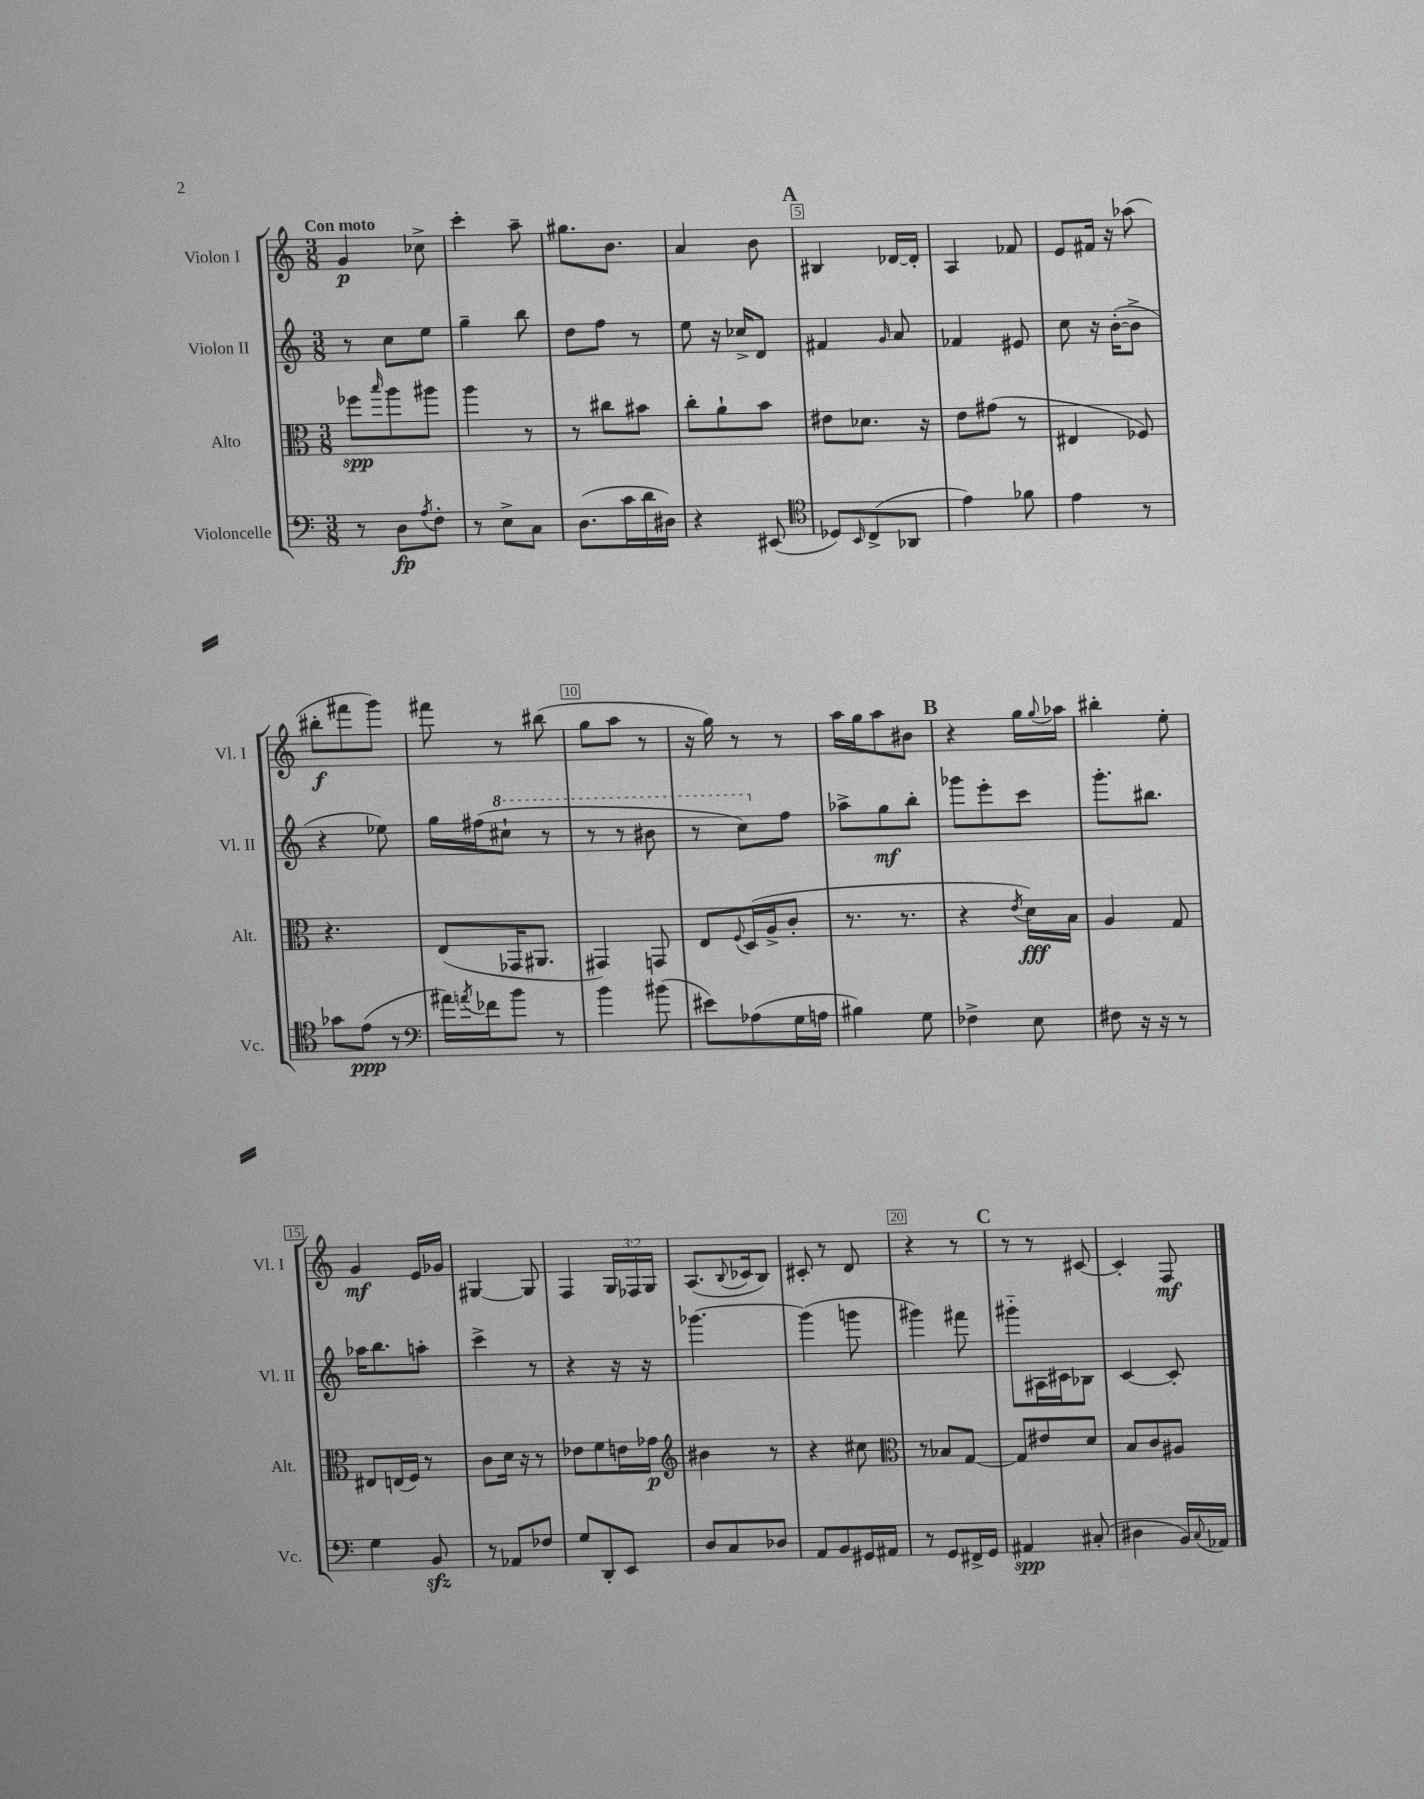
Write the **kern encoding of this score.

**kern	**dynam	**kern	**dynam	**kern	**dynam	**kern	**dynam
*part4	*part4	*part3	*part3	*part2	*part2	*part1	*part1
*staff4	*staff4	*staff3	*staff3	*staff2	*staff2	*staff1	*staff1
*I"Violoncelle	*	*I"Alto	*	*I"Violon II	*	*I"Violon I	*
*I'Vc.	*	*I'Alt.	*	*I'Vl. II	*	*I'Vl. I	*
*clefF4	*	*clefC3	*	*clefG2	*	*clefG2	*
*k[]	*	*k[]	*	*k[]	*	*k[]	*
*M3/8	*	*M3/8	*	*M3/8	*	*M3/8	*
=1	=1	=1	=1	=1	=1	=1	=1
!	!	!	!	!	!	!LO:TX:a:B:t=Con moto	!
8r	.	8ff-X\L	spp	8r	.	4g/	p
.	.	16qqbb/	.	.	.	.	.
8D\L	fp	8aa\	.	8cc\L	.	.	.
8qA/	.	.	.	.	.	.	.
8F'\J	.	8aa#X\J	.	8ee\J	.	8cc-X^\	.
=2	=2	=2	=2	=2	=2	=2	=2
8r	.	4aa\	.	4gg~\	.	4ccc'\	.
8E^\L	.	.	.	.	.	.	.
8C\J	.	8r	.	8bb\	.	8aa~\	.
=3	=3	=3	=3	=3	=3	=3	=3
(8.D\L	.	8r	.	8dd\L	.	8.gg#X\L	.
.	.	8cc#X\L	.	8ff\J	.	.	.
16c\L	.	.	.	.	.	8.b\J	.
16d\	.	8b#X\J	.	8r	.	.	.
16D#X\JJ)	.	.	.	.	.	.	.
=4	=4	=4	=4	=4	=4	=4	=4
4r	.	8cc'\L	.	8ee\	.	4a/	.
.	.	8a`\	.	16r	.	.	.
.	.	.	.	16cc-X^/KL	.	.	.
(8EE#X/	.	8b\J	.	8d/J	.	8b\	.
!!LO:REH:place=s1:t=A
=5	=5	=5	=5	=5	=5	=5	=5
*clefC4	*	*	*	*	*	*	*
8D-X/L)	.	8e#X\L	.	4f#X/	.	4B#X/	.
16qqBB/	.	.	.	.	.	.	.
(8C^/	.	8.d-X\J	.	.	.	.	.
.	.	.	.	16qqg/	.	.	.
8AA-X/J	.	.	.	8a/	.	[16d-X/LL	.
.	.	16r	.	.	.	16d-'/JJ]	.
=6	=6	=6	=6	=6	=6	=6	=6
4e\)	.	8e\L	.	4f-X/	.	4A/	.
.	.	(8g#X\J	.	.	.	.	.
8f-X\	.	8r	.	8e#X/	.	8f-X/	.
=7	=7	=7	=7	=7	=7	=7	=7
4e\	.	4E#X/	.	8cc\	.	8e/L	.
.	.	.	.	16r	.	16f#X/Jk	.
.	.	.	.	([16b'\KL	.	16r	.
8r	.	8F-X/)	.	8b^\J]	.	(8aa-X\	.
!!LO:LB:g=z
=8	=8	=8	=8	=8	=8	=8	=8
8g-X\L	.	4.r	.	4r	.	8bb#X'\L	f
(8e\J	ppp	.	.	.	.	8fff#X\	.
8r	.	.	.	8ee-X\)	.	8ggg\J)	.
=9	=9	=9	=9	=9	=9	=9	=9
*clefF4	*	*	*	*	*	*	*
16a#X\LL)	.	(8E/L	.	16gg\LL	.	8fff#X\	.
8qan/	.	.	.	.	.	.	.
16f-X\J	.	.	.	(16ff#X\J	.	.	.
*	*	*	*	*8va	*	*	*
8b\J	.	16GG-X/K	.	8ccc#X`\J	.	8r	.
.	.	8.AA#X/J	.	.	.	.	.
8r	.	.	.	8r	.	(8bb#X\	.
=10	=10	=10	=10	=10	=10	=10	=10
4b\	.	4GG#X/)	.	8r	.	8gg\L	.
.	.	.	.	8r	.	8aa\J	.
(8b#X\	.	8GGn/	.	8bb#X\	.	8r	.
=11	=11	=11	=11	=11	=11	=11	=11
8e#X\L)	.	8E/L	.	8r	.	16r	.
.	.	.	.	.	.	16gg\)	.
.	.	8qqF/	.	.	.	.	.
(8A-X\	.	(16D/L	.	8ccc\L)	.	8r	.
.	.	16A^/J	.	.	.	.	.
*	*	*	*	*X8va	*	*	*
16G\L	.	8c'/J	.	8ff\J	.	8r	.
16An\JJ	.	.	.	.	.	.	.
=12	=12	=12	=12	=12	=12	=12	=12
4B#X\)	.	8.r	.	8aa-X^\L	.	16aa\LL	.
.	.	.	.	.	.	16gg\J	.
.	.	.	.	8gg\	mf	8aa\	.
.	.	8.r	.	.	.	.	.
8G\	.	.	.	8bb'\J	.	8b#X\J	.
!!LO:REH:place=s1:t=B
=13	=13	=13	=13	=13	=13	=13	=13
4F-X^\	.	4r	.	8ggg-X\L	.	4r	.
.	.	.	.	8eee'\	.	.	.
.	.	8qe/	.	.	.	.	.
8E\	.	16d\LL)	fff	8ccc\J	.	16gg\LL	.
.	.	.	.	.	.	8qqgg/	.
.	.	16B\JJ	.	.	.	16aa-X\JJ	.
=14	=14	=14	=14	=14	=14	=14	=14
8F#X\	.	4A/	.	8.ggg'\L	.	4bb#X'\	.
16r	.	.	.	.	.	.	.
16r	.	.	.	8.bb#X\J	.	.	.
8r	.	8G/	.	.	.	8ee'\	.
!!LO:LB:g=z
=15	=15	=15	=15	=15	=15	=15	=15
4G\	.	8E#X/L	.	16aa-X\KL	.	4g/	mf
.	.	.	.	8.bb\	.	.	.
.	.	(16En/L	.	.	.	.	.
.	.	16F/JJ)	.	.	.	.	.
8BBzz/	.	8r	.	8aan'\J	.	16e/LL	.
.	.	.	.	.	.	16g-X/JJ	.
=16	=16	=16	=16	=16	=16	=16	=16
8r	.	8c\L	.	4ccc^\	.	[4G#X/	.
8AA-X/L	.	16d\Jk	.	.	.	.	.
.	.	16r	.	.	.	.	.
8F-X/J	.	8r	.	8r	.	8G#/]	.
=17	=17	=17	=17	=17	=17	=17	=17
8G/L	.	8e-X\L	.	4r	.	4F/	.
8DD'/	.	8f\	.	.	.	.	.
8EE/J	.	16en\L	.	16r	.	24G/LL	.
.	.	.	.	.	.	24F-X/	.
.	.	16g-X\JJ	p	16r	.	.	.
.	.	.	.	.	.	24G/JJ	.
=18	=18	=18	=18	=18	=18	=18	=18
*	*	*clefG2	*	*	*	*	*
8D/L	.	4b#X\	.	[4.ggg-X\	.	(8.A/L	.
8C/	.	.	.	.	.	.	.
.	.	.	.	.	.	8qqB/	.
.	.	.	.	.	.	16c-X/k	.
8D-X/J	.	8r	.	.	.	8B/J)	.
=19	=19	=19	=19	=19	=19	=19	=19
8AA/L	.	4r	.	(4ggg-\]	.	8c#X'/	.
8BB/	.	.	.	.	.	8r	.
16GG#X/L	.	8cc#X\	.	8gggn\	.	8d/	.
16AA#X/JJ	.	.	.	.	.	.	.
=20	=20	=20	=20	=20	=20	=20	=20
*	*	*clefC3	*	*	*	*	*
8r	.	8r	.	4ggg#X\)	.	4r	.
8GG/L	.	8B-X/L	.	.	.	.	.
16FF#X^/L	.	[8G/J	.	8fff#X\	.	8r	.
16GG/JJ	.	.	.	.	.	.	.
!!LO:REH:place=s1:t=C
=21	=21	=21	=21	=21	=21	=21	=21
4AA#X/	spp	8G/L]	.	8ggg#X\L	.	8r	.
.	.	8e#X/	.	16A#X\L	.	8r	.
.	.	.	.	16c#X\J	.	.	.
(8C#X'/	.	8d/J	.	8B-X\J	.	[8c#X/	.
=22	=22	=22	=22	=22	=22	=22	=22
4D#X\	.	8B/L	.	[4c/	.	4c#'/]	.
.	.	8c/	.	.	.	.	.
16BB/LL)	.	8A#X/J	.	8c'/]	.	8F/	mf
8qqC/	.	.	.	.	.	.	.
16AA-X/JJ	.	.	.	.	.	.	.
==	==	==	==	==	==	==	==
*-	*-	*-	*-	*-	*-	*-	*-
